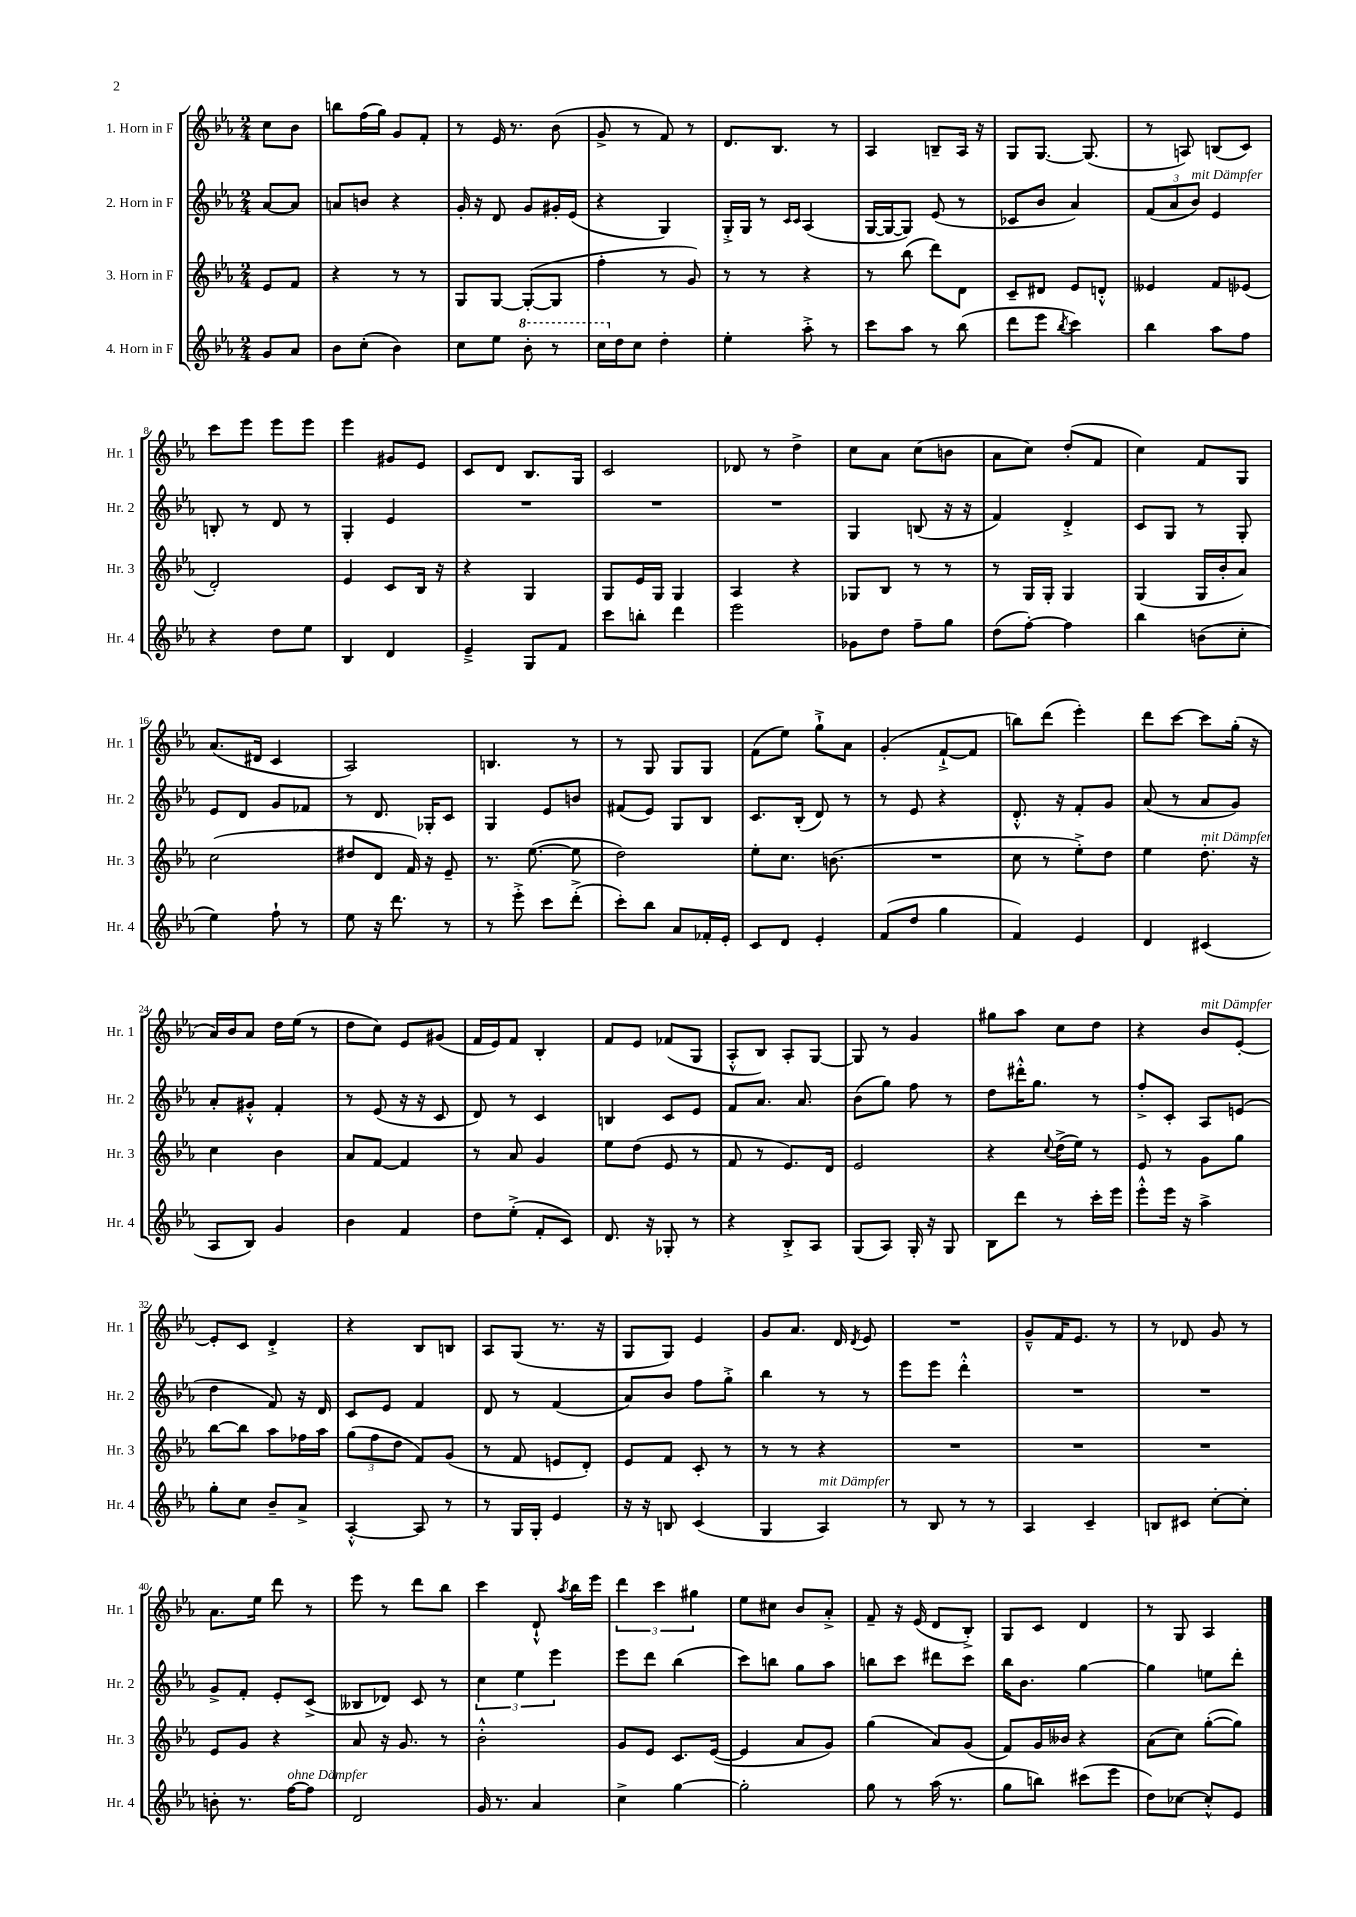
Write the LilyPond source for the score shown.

<<
\new StaffGroup <<
\new Staff = "s0" \with { instrumentName = "1. Horn in F" shortInstrumentName = "Hr. 1" } {
    \clef treble \key ees \major \numericTimeSignature \time 2/4 \partial 4
    \autoBeamOff c''8[ bes'8] |
    b''8[ f''16( g''16]) g'8[ f'8]-. |
    r8 ees'16 r8. bes'8( |
    g'8-> r8 f'8) r8 |
    d'8.[ bes8.] r8 |
    aes4 b8[-- aes16] r16 |
    g8[ g8.]~ g8.( |
    r8 a8) b8[( c'8]) |
    c'''8[ ees'''8] ees'''8[ ees'''8] |
    ees'''4 gis'8[ ees'8] |
    c'8[ d'8] bes8.[ g16] |
    c'2 |
    des'8 r8 d''4-> |
    c''8[ aes'8] c''8[( b'8] |
    aes'8[ c''8]) d''8[-.( f'8] |
    c''4) f'8[ g8] |
    aes'8.[( dis'16] c'4 |
    aes2) |
    b4. r8 |
    r8 g8 g8[ g8] |
    f'8[( ees''8]) g''8[-!-> aes'8] |
    g'4-.( f'8[~-!-> f'8] |
    b''8[) d'''8]( ees'''4-.) |
    d'''8[ c'''8]~ c'''8[ g''16]-.( r16 |
    aes'16[) bes'16 aes'8] d''16[ ees''16]( r8 |
    d''8[ c''8]) ees'8[ gis'8]( |
    f'16[ ees'16) f'8] bes4-. |
    f'8[ ees'8] fes'8[( g8] |
    aes8[-.-^ bes8]) aes8[-. g8]~ |
    g8 r8 g'4 |
    gis''8[ aes''8] c''8[ d''8] |
    r4 bes'8[^\markup { \italic "mit Dämpfer" } ees'8]~-. |
    ees'8[-. c'8] d'4-.-> |
    r4 bes8[ b8] |
    aes8[ g8]( r8. r16 |
    g8[ g8]) ees'4 |
    g'8[ aes'8.] d'16 \acciaccatura { d'8 } ees'8 |
    R2 |
    g'8[---^ f'16 ees'8.] r8 |
    r8 des'8 g'8 r8 |
    aes'8.[ ees''16] d'''8 r8 |
    ees'''8 r8 d'''8[ bes''8] |
    c'''4 d'8-!-^ \acciaccatura { aes''8 } bes''16[ ees'''16] |
    \tuplet 3/2 { d'''4 c'''4 gis''4 } |
    ees''8[ cis''8] bes'8[ aes'8]-.-> |
    f'8-- r16 ees'16( d'8[ bes8]-.->) |
    g8[ c'8] d'4 |
    r8 g8 aes4 \bar "|." |
}
\new Staff = "s1" \with { instrumentName = "2. Horn in F" shortInstrumentName = "Hr. 2" } {
    \clef treble \key ees \major \numericTimeSignature \time 2/4 \partial 4
    \autoBeamOff aes'8[~ aes'8] |
    a'8[ b'8] r4 |
    g'16-. r16 d'8 g'8[ gis'16-. ees'16]( |
    r4 g4) |
    g16[-.-> g16] r8 \grace { c'16[ c'16] } aes4( |
    g16[~ g16~ g8]) ees'8( r8 |
    ces'8[ bes'8] aes'4) |
    \tuplet 3/2 { f'8[( aes'8 bes'8]^\markup { \italic "mit Dämpfer" }) } ees'4 |
    b8-. r8 d'8 r8 |
    g4-. ees'4 |
    R2 |
    R2 |
    R2 |
    g4 b8( r16 r16 |
    f'4) d'4-.-> |
    c'8[ g8] r8 g8-. |
    ees'8[ d'8] g'8[ fes'8] |
    r8 d'8. ges16[-. c'8] |
    g4 ees'8[ b'8] |
    fis'8[( ees'8]) g8[ bes8] |
    c'8.[ bes16]-.( d'8) r8 |
    r8 ees'8 r4 |
    d'8.-.-^ r16 f'8[-. g'8] |
    aes'8( r8 aes'8[ g'8]) |
    aes'8[-. gis'8]-.-^ f'4-. |
    r8 ees'8( r16 r16 c'8 |
    d'8) r8 c'4 |
    b4 c'8[ ees'8] |
    f'8[ aes'8.] aes'8. |
    bes'8[( g''8]) f''8 r8 |
    d''8[ dis'''16-.-^ g''8.] r8 |
    f''8[-.-> c'8]-. aes8[ e'8]( |
    d''4 f'8) r16 d'16 |
    c'8[ ees'8] f'4 |
    d'8 r8 f'4( |
    aes'8[) bes'8] f''8[ g''8]-.-> |
    bes''4 r8 r8 |
    ees'''8[ ees'''8] d'''4-.-^ |
    R2 |
    R2 |
    g'8[-> f'8]-. ees'8[-. c'8]->( |
    beses8[ des'8]) c'8 r8 |
    \tuplet 3/2 { c''4 ees''4 ees'''4 } |
    ees'''8[ d'''8] bes''4( |
    c'''8[) b''8] g''8[ aes''8] |
    b''8[ c'''8] dis'''8[ c'''8] |
    bes''16[ bes'8.] g''4~ |
    g''4 e''8[ d'''8]-. \bar "|." |
}
\new Staff = "s2" \with { instrumentName = "3. Horn in F" shortInstrumentName = "Hr. 3" } {
    \clef treble \key ees \major \numericTimeSignature \time 2/4 \partial 4
    \autoBeamOff ees'8[ f'8] |
    r4 r8 r8 |
    g8[ g8]~ g8[~-.( g8] |
    f''4-. r8 g'8) |
    r8 r8 r4 |
    r8 bes''8( d'''8[) d'8] |
    c'8[-- dis'8] ees'8[ d'8]-.-^ |
    eeses'4 f'8[ ees'8]( |
    d'2-.) |
    ees'4 c'8[ bes16] r16 |
    r4 g4 |
    g8[ ees'16 g16] g4 |
    aes4 r4 |
    ges8[ bes8] r8 r8 |
    r8 g16[ g16]-. g4 |
    g4( g16[ bes'16-. aes'8]) |
    c''2( |
    dis''8[ d'8] f'16) r16 ees'8-- |
    r8. ees''8.~( ees''8 |
    d''2) |
    ees''8[-. c''8.] b'8.( |
    R2 |
    c''8 r8 ees''8[-.->) d''8] |
    ees''4 d''8.-.^\markup { \italic "mit Dämpfer" } r16 |
    c''4 bes'4 |
    aes'8[ f'8]~ f'4 |
    r8 aes'8 g'4 |
    ees''8[ d''8]( ees'8 r8 |
    f'8 r8 ees'8.[) d'16] |
    ees'2 |
    r4 \appoggiatura { c''8 } d''16[->( ees''16]) r8 |
    ees'8 r8 g'8[ g''8] |
    bes''8[~ bes''8] aes''8[ fes''16 aes''16] |
    \tuplet 3/2 { g''8[( f''8 d''8] } f'8[) g'8]( |
    r8 f'8 e'8[ d'8]-.) |
    ees'8[ f'8] c'8-. r8 |
    r8 r8 r4 |
    R2 |
    R2 |
    R2 |
    ees'8[ g'8] r4 |
    aes'8 r16 g'8. r8 |
    bes'2-.-^ |
    g'8[ ees'8] c'8.[ ees'16]~( |
    ees'4 aes'8[ g'8]) |
    g''4( aes'8[) g'8]( |
    f'8[) g'16 beses'16] r4 |
    aes'8[( c''8]) g''8[~-.( g''8]) \bar "|." |
}
\new Staff = "s3" \with { instrumentName = "4. Horn in F" shortInstrumentName = "Hr. 4" } {
    \clef treble \key ees \major \numericTimeSignature \time 2/4 \partial 4
    \autoBeamOff g'8[ aes'8] |
    bes'8[ c''8]-.( bes'4) |
    c''8[ ees''8] \ottava #1 bes''8-. r8 |
    c'''16[ \ottava #0 d''16 c''8] d''4-. |
    ees''4-. aes''8-.-> r8 |
    c'''8[ aes''8] r8 bes''8( |
    d'''8[ ees'''8] \acciaccatura { bes''8 } c'''4) |
    bes''4 aes''8[ f''8] |
    r4 d''8[ ees''8] |
    bes4 d'4 |
    ees'4---> g8[ f'8] |
    c'''8[ b''8]-. d'''4 |
    ees'''2 |
    ges'8[ d''8] f''8[-- g''8] |
    d''8[( f''8]~-.) f''4 |
    bes''4 b'8[( c''8]-. |
    ees''4) f''8-! r8 |
    ees''8 r16 d'''8. r8 |
    r8 ees'''8-.-> c'''8[ d'''8]-.->( |
    c'''8[-.) bes''8] aes'8[ fes'16-. ees'16]-. |
    c'8[ d'8] ees'4-. |
    f'8[( d''8] g''4 |
    f'4) ees'4 |
    d'4 cis'4( |
    aes8[ bes8]) g'4 |
    bes'4 f'4 |
    d''8[ ees''8]-.->( f'8[-. c'8]) |
    d'8. r16 ges8-. r8 |
    r4 bes8[-.-> aes8] |
    g8[( aes8]) g16-. r16 g8 |
    bes8[ d'''8] r8 c'''16[-. ees'''16] |
    ees'''8[-.-^ ees'''16] r16 aes''4-> |
    g''8[-. c''8] bes'8[-- aes'8]-> |
    aes4~-.-^ aes8 r8 |
    r8 g16[ g16]-. ees'4 |
    r16 r16 b8 c'4( |
    g4 aes4^\markup { \italic "mit Dämpfer" }) |
    r8 bes8 r8 r8 |
    aes4 c'4-- |
    b8[ cis'8] c''8[~-. c''8]-. |
    b'8-. r8. f''16[~^\markup { \italic "ohne Dämpfer" } f''8] |
    d'2 |
    g'16 r8. aes'4 |
    c''4-> g''4~ |
    g''2-. |
    g''8 r8 aes''16( r8. |
    g''8[ b''8]) cis'''8[( ees'''8] |
    d''8[) ces''8]~ ces''8[-.-^ ees'8] \bar "|." |
}
>>
>>
